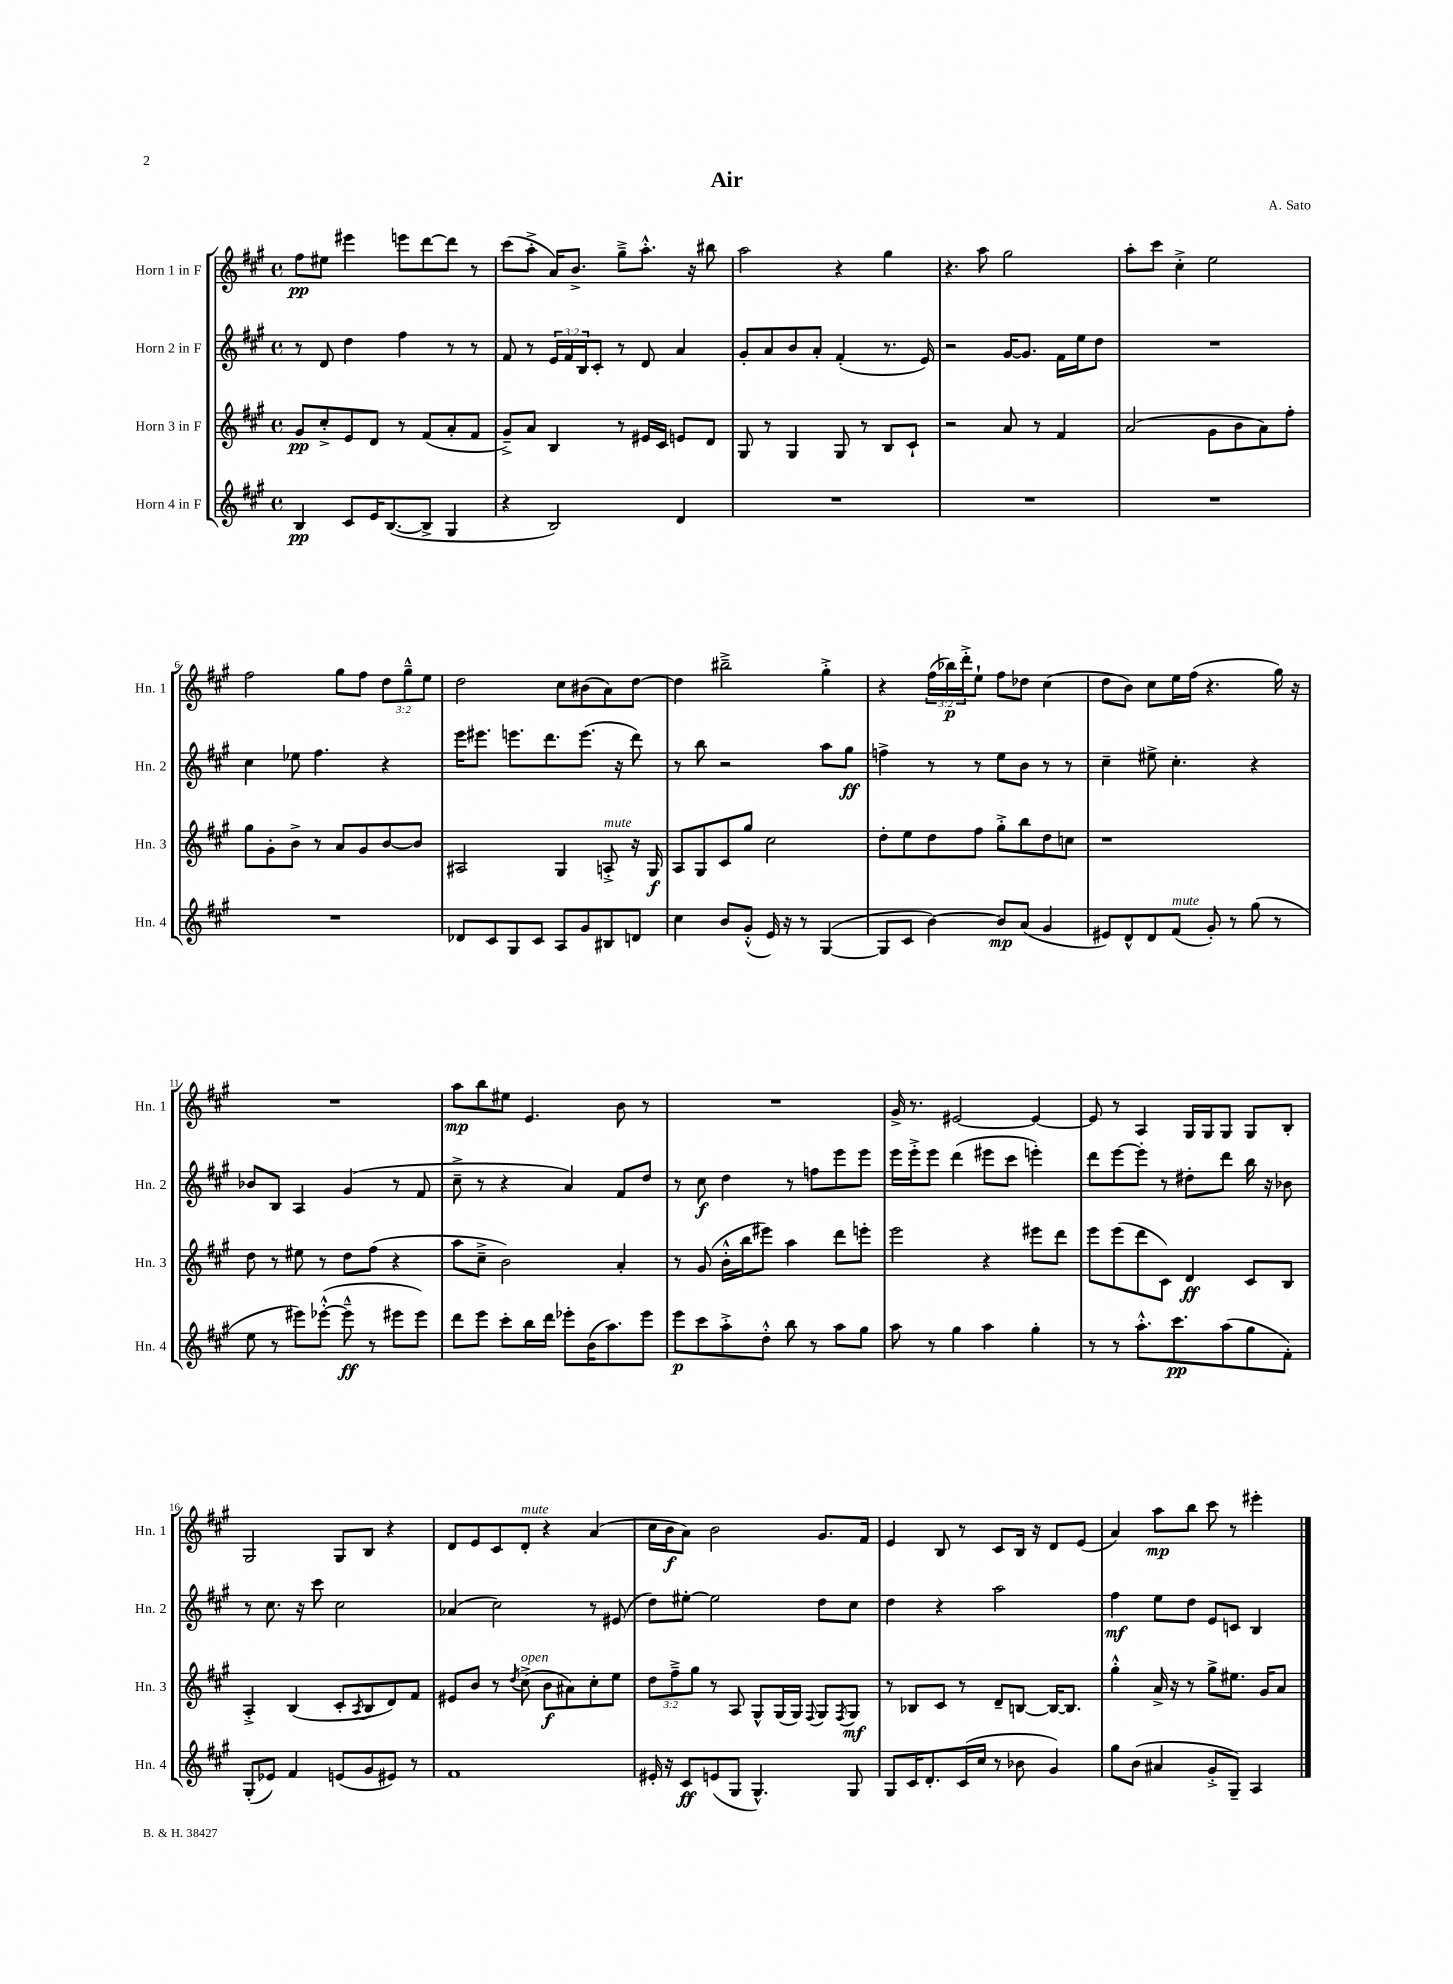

**kern	**kern	**kern	**kern
*staff4	*staff3	*staff2	*staff1
*clefG2	*clefG2	*clefG2	*clefG2
*k[f#c#g#]	*k[f#c#g#]	*k[f#c#g#]	*k[f#c#g#]
*M4/4	*M4/4	*M4/4	*M4/4
*met(c)	*met(c)	*met(c)	*met(c)
4B	8g#	8r	8ff#
.	8cc#'^	8d	8ee#
8c#	8e	4dd	4eee#
16e	8d	.	.
([8.B	.	.	.
.	8r	4ff#	8eee
8B^]	(8f#	.	[8ddd
4G#	8a'	8r	8ddd]
.	8f#	8r	8r
=	=	=	=
4r	8g#~^)	8f#	(8ccc#
.	8a	8r	8aa'^
2B)	4B	24e	16a)
.	.	24f#	.
.	.	.	8.b^
.	.	24B	.
.	.	8c#'	.
.	8r	8r	8gg#~^
.	16e#	8d	8.aa'^^
.	16c#	.	.
4d	8e	4a	.
.	.	.	16r
.	8d	.	8bb#
=	=	=	=
1r	8G#	8g#'	2aa
.	8r	8a	.
.	4G#	8b	.
.	.	8a'	.
.	8G#	(4f#'	4r
.	8r	.	.
.	8B	8.r	4gg#
.	8c#`	.	.
.	.	16e)	.
=	=	=	=
1r	2r	2r	4.r
.	.	.	8aa
.	8a	[16g#	2gg#
.	.	8.g#]	.
.	8r	.	.
.	4f#	16f#	.
.	.	16ee	.
.	.	8dd	.
=	=	=	=
1r	(2a	1r	8aa'
.	.	.	8ccc#
.	.	.	4cc#'^
.	8g#	.	2ee
.	8b	.	.
.	8a)	.	.
.	8ff#'	.	.
=	=	=	=
1r	8gg#	4cc#	2ff#
.	8g#'	.	.
.	8b^	8ee-	.
.	8r	4.ff#	.
.	8a	.	8gg#
.	8g#	.	8ff#
.	[8b	4r	12dd
.	.	.	12gg#~^^
.	8b]	.	.
.	.	.	12ee
=	=	=	=
8d-	2A#	16eee	2dd
.	.	8.eee#	.
8c#	.	.	.
8G#	.	8.eee	.
8c#	.	.	.
.	.	8.ddd	.
8A	4G#	.	8cc#
8g#	.	(8.eee	(8b#
8B#	8A'^	.	8a)
.	.	16r	.
8d	16r	8ddd)	[8dd
.	16G#	.	.
=	=	=	=
4cc#	8A	8r	4dd]
.	8G#	8bb	.
8b	8c#	2r	2bb#~^
(8g#'^^	8gg#	.	.
16e)	2cc#	.	.
16r	.	.	.
8r	.	.	.
([4G#	.	8aa	4gg#'^
.	.	8gg#	.
=	=	=	=
8G#]	8dd'	4ff^	4r
8c#	8ee	.	.
[4b)	8dd	8r	(24ff#
.	.	.	24bb-)
.	.	.	24ddd'^
.	8ff#	8r	8ee`
8b]	8gg#'^	8ee	8ff#
(8a	8bb	8b	8dd-
4g#	8dd	8r	(4cc#
.	8cc	8r	.
=	=	=	=
8e#)	1r	4cc#~	8dd
8d^^	.	.	8b)
8d	.	8ee#^	8cc#
(8f#	.	4.cc#'	16ee
.	.	.	(16ff#
8g#')	.	.	4.r
8r	.	.	.
(8gg#	.	4r	.
8r	.	.	16gg#)
.	.	.	16r
=	=	=	=
8ee	8dd	8b-	1r
8r	8r	8B	.
8eee#)	8ee#	4A	.
([8eee-'^^	8r	.	.
8eee-~^^]	8dd	(4g#	.
8r	(8ff#	.	.
8eee#	4r	8r	.
8eee#)	.	8f#	.
=	=	=	=
8ddd	8aa	8cc#~^	8aa
8eee	8cc#~^	8r	8bb
8ccc#'	2b)	4r	8ee#
16bb	.	.	4.e
16ddd	.	.	.
8eee-'	.	4a)	.
(16b	.	.	.
8.aa)	.	.	.
.	4a'	8f#	8b
8eee-	.	8dd	8r
=	=	=	=
8eee	8r	8r	1r
8ccc#	(8g#	8cc#	.
8aa'^	16b'^^	4dd	.
.	16bb	.	.
8dd'^^	8eee#)	.	.
8bb	4aa	8r	.
8r	.	8ff	.
8aa	8ddd	8eee	.
8gg#	8eee'	8eee	.
=	=	=	=
8aa	2eee	16eee	16g#^
.	.	16eee'^	8.r
8r	.	8eee	.
4gg#	.	(4ddd	[2e#
4aa	4r	8eee#	.
.	.	8ccc#	.
4gg#'	8eee#	4eee')	4e#_
.	8ddd	.	.
=	=	=	=
8r	8eee	8ddd	8e#]
8r	(8eee	[8eee	8r
8.aa'^^	8ddd	8eee']	4A
.	8c#)	8r	.
8.ccc#	.	.	.
.	4d	8dd#'	16G#
.	.	.	16G#
(8aa	.	8ddd	8G#
8gg#	8c#	16bb	8G#
.	.	16r	.
8f#')	8B	8b-	8B'
=	=	=	=
(8G#'	4A'^	8r	2G#
8e-)	.	8.cc#	.
4f#	(4B	.	.
.	.	16r	.
.	.	8ccc#	.
(8e	8c#'	2cc#	8G#
.	8qA	.	.
8g#	8B	.	8B
8e#)	8d)	.	4r
8r	8f#	.	.
=	=	=	=
1f#	8e#	(4a-	8d
.	8b	.	8e
.	8r	2cc#)	8c#
.	8qdd	.	.
.	(8cc#^	.	8d'
.	8b	.	4r
.	8a#)	.	.
.	8cc#'	8r	(4a
.	8ee	(8e#	.
=	=	=	=
16e#'	12dd	8dd)	16cc#
16r	.	.	16b
.	12ff#~^	.	.
8c#	.	[8ee#'	8a)
.	12gg#	.	.
(8e	8r	2ee#]	2b
8G#	8A	.	.
4.G#^^)	8G#^^	.	.
.	(16G#	.	.
.	16G#)	.	.
.	8qqF#	.	.
.	8G#	8dd	8.g#
.	8qF#	.	.
8G#	8G#	8cc#	.
.	.	.	16f#
=	=	=	=
8G#	8r	4dd	4e
16c#	8B-	.	.
8.d'	.	.	.
.	8c#	4r	8B
(16c#	8r	.	8r
16cc#	.	.	.
8r	8d~	2aa	8c#
8b-	[8B	.	16B
.	.	.	16r
4g#)	16B_	.	8d
.	8.B]	.	.
.	.	.	(8e
=	=	=	=
8gg#	4gg#'^^	4ff#	4a)
(8b	.	.	.
4a#	16a^	8ee	8aa
.	16r	.	.
.	8r	8dd	8bb
8g#'^	8gg#^	8e	8ccc#
8G#~)	8.ee#	8c	8r
4A	.	4B	4eee#'
.	16g#	.	.
.	8a	.	.
==	==	==	==
*-	*-	*-	*-
